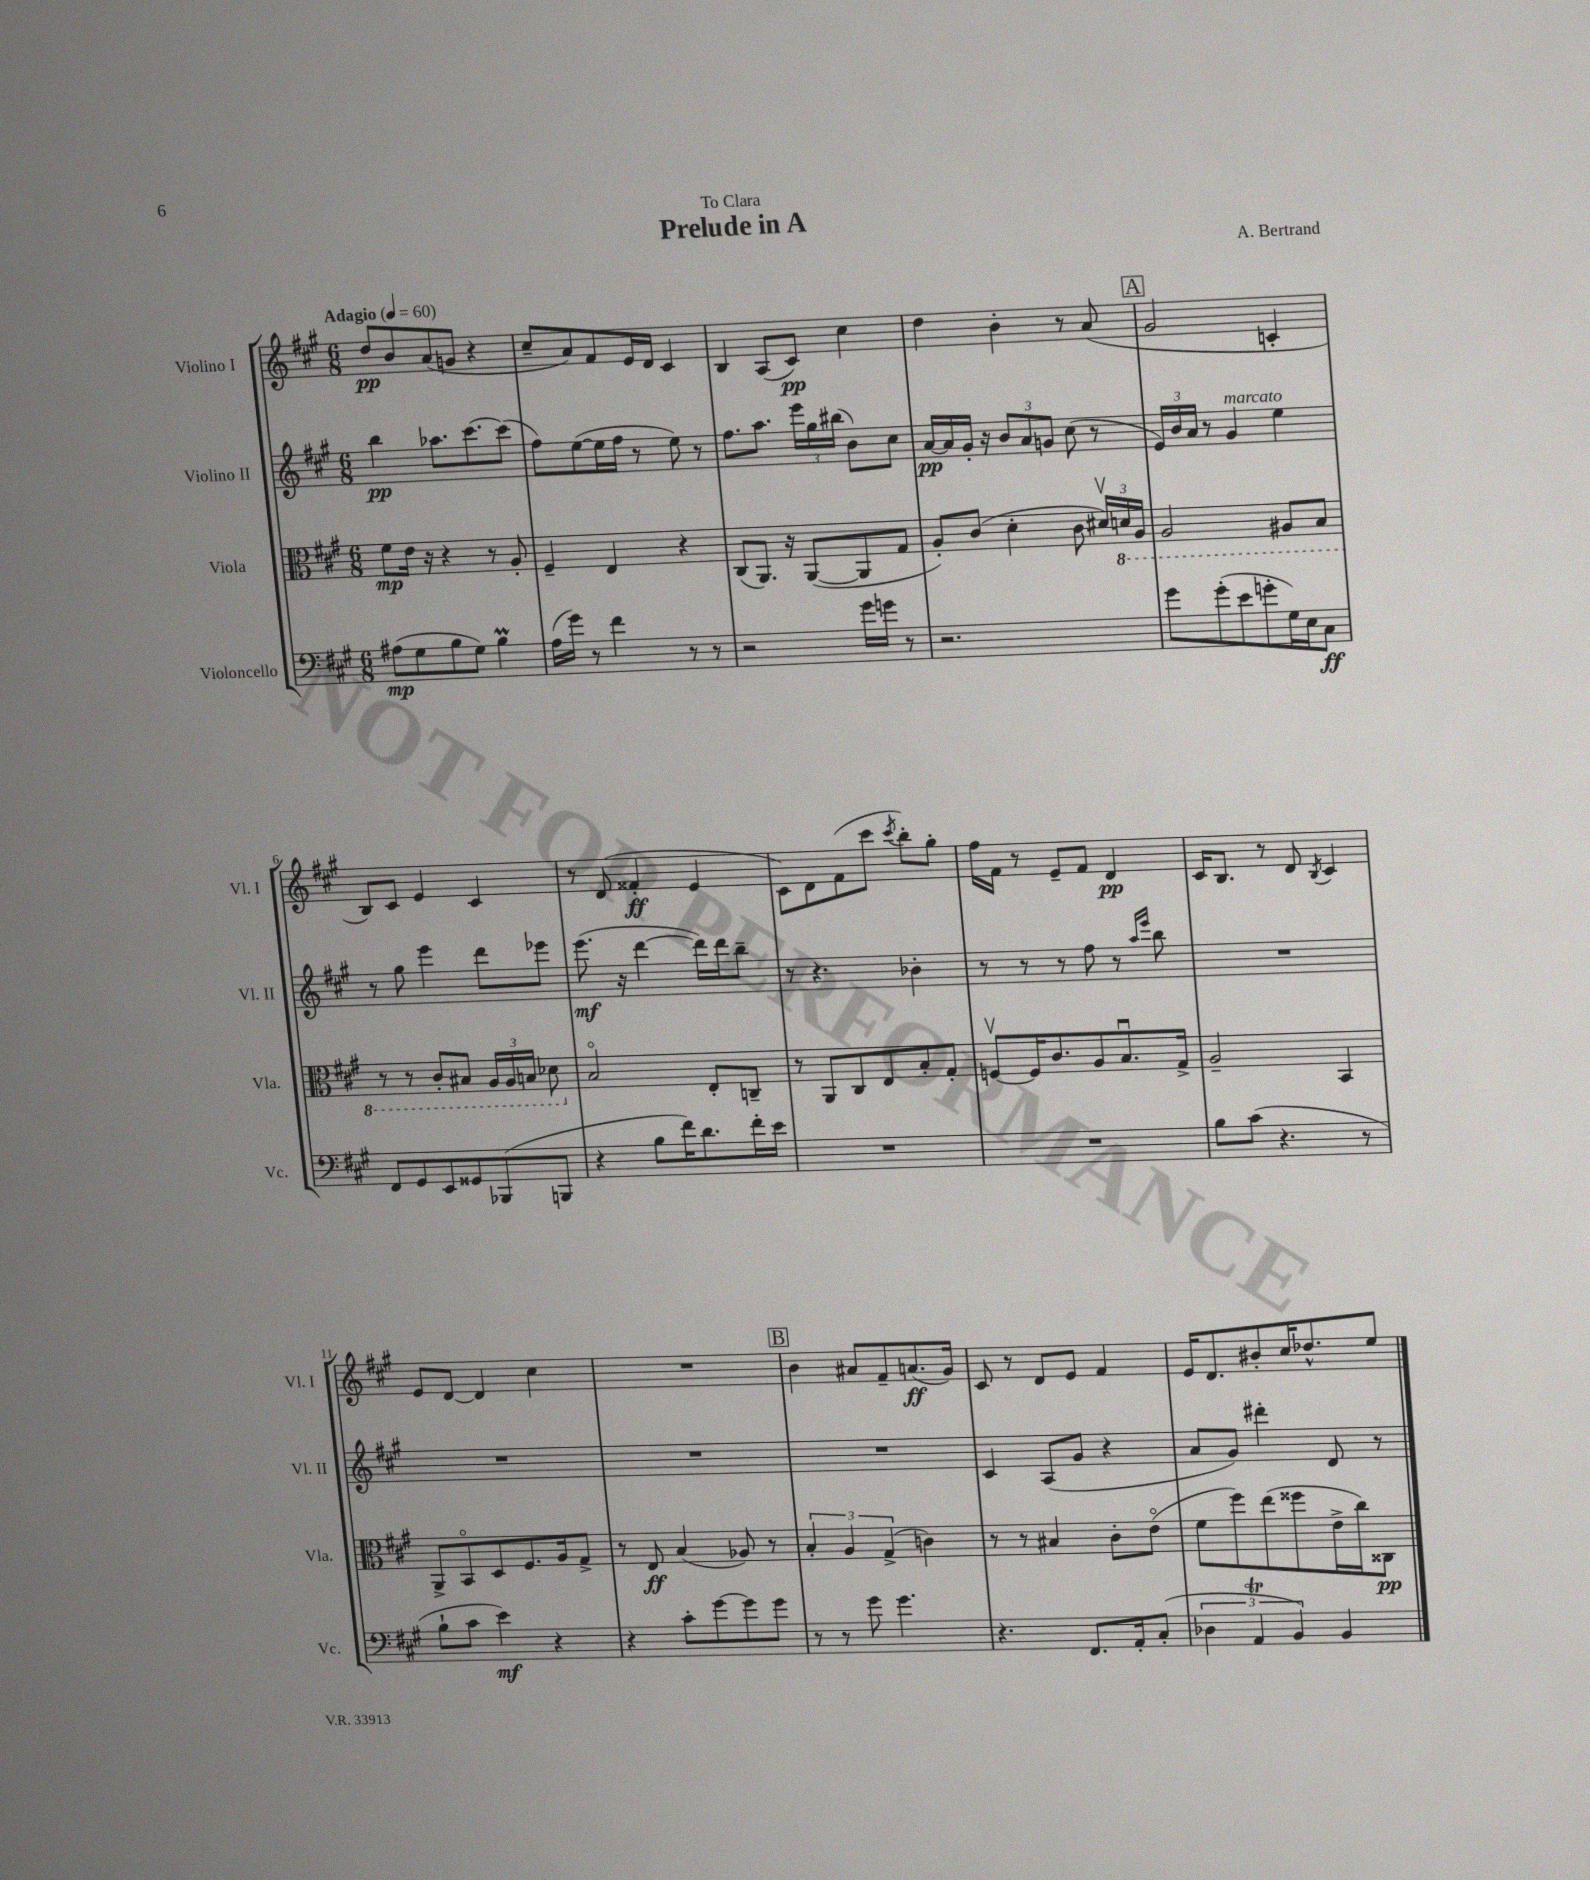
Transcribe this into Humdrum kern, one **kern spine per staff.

**kern	**kern	**kern	**kern
*staff4	*staff3	*staff2	*staff1
*clefF4	*clefC3	*clefG2	*clefG2
*k[f#c#g#]	*k[f#c#g#]	*k[f#c#g#]	*k[f#c#g#]
*M6/8	*M6/8	*M6/8	*M6/8
*MM60	*MM60	*MM60	*MM60
(8A#	8f#	4bb	8dd
8G#	16e	.	8b
.	16r	.	.
8B	4r	8.aa-	(8a
8G#)	.	.	8g
.	.	[8.ccc#	.
4B	8r	.	4r
.	8A'	(8ccc#]	.
=	=	=	=
(16A	4F#~	8ff#)	8cc#~
16g#)	.	.	.
8r	.	([8ee	8a)
4f#	4E	16ee]	8f#
.	.	16ff#	.
.	.	8r	16e
.	.	.	16d
8r	4r	8ee)	4c#
8r	.	8r	.
=	=	=	=
2r	(8C#	8.ff#	4B
.	8.AA)	.	.
.	.	8.aa	.
.	.	.	(8A
.	16r	.	.
.	([8AA	24eee	8c#)
.	.	24gg#	.
.	.	(24bb#	.
16g#	8AA]	8b)	4cc#
16g	.	.	.
8r	8G#	8cc#	.
=	=	=	=
2.r	8A')	[16a	4dd
.	.	16a]	.
.	(8c#	16g#'	.
.	.	16r	.
.	4d'	12b	4b'
.	.	12a	.
.	.	12g	.
.	8c#	(8cc#	8r
.	24d#v)	8r	(8a
.	24D	.	.
.	24AA	.	.
=	=	=	=
8g#	2AA	24e)	2g#
.	.	24b	.
.	.	24a	.
(8g#'	.	8r	.
8e	.	4g#	.
8g'	.	.	.
16G#)	8AA#	4ee	4c'
16E	.	.	.
8C#	8BB	.	.
=	=	=	=
8FF#	8r	8r	8B)
8GG#	8r	8gg#	8c#
8EE	8C#'	4eee	4e
8GG##	8BB#	.	.
(8BBB-	24AA	8ddd	4c#
.	24AA	.	.
.	24BB	.	.
8BBB	8D-	8eee-	.
=	=	=	=
4r	2Bo	(8.eee	8r
.	.	.	(8d
.	.	16r	.
8B	.	[4ddd	4f##'
16f#)	.	.	.
8.d	.	.	.
.	8E'	16ddd])	4e
.	.	16ddd	.
16f#'	8C~	8bb~	.
16e	.	.	.
=	=	=	=
2.r	8r	8r	8c#)
.	8AA	4.r	8d
.	8C#	.	(8f#
.	8E	.	8ccc#
.	.	.	8qccc#
.	8B'	4b-'	8bb')
.	8G#'	.	8gg#'
=	=	=	=
2.r	[8Fv	8r	16ff#
.	.	.	16f#
.	16F]	8r	8r
.	8.c#	.	.
.	.	8r	8e~
.	8A	8ff#	8f#
.	8.Bu	8r	4d
.	.	16qqaa	.
.	.	16qqeee	.
.	.	8bb	.
.	16G#^	.	.
=	=	=	=
8B	2A~	2.r	16c#
.	.	.	8.B
(8c#	.	.	.
4.r	.	.	8r
.	.	.	8d
.	.	.	8qB
.	4BB	.	4c#
8r	.	.	.
=	=	=	=
8B`	8AA^	2.r	8e
8c#	8BBo	.	[8d
4e)	8D	.	4d]
.	8.F#	.	.
4r	.	.	4cc#
.	16A	.	.
.	8G#^	.	.
=	=	=	=
4r	8r	2.r	2.r
.	8E	.	.
8c#'	(4B	.	.
[8g#	.	.	.
8g#]	8A-)	.	.
8g#	8r	.	.
=	=	=	=
8r	6B'	2.r	4b
8r	.	.	.
.	6A	.	.
8g#	.	.	8a#
.	(6G#^	.	.
4.g#	.	.	8f#~
.	4c)	.	(8.a
.	.	.	16g#)
=	=	=	=
4.r	8r	4c#	8c#
.	8r	.	8r
.	4B#	(8A	8d
8.FF#	.	8g#	8e
.	8c#'	4r	4f#
16AA'	.	.	.
(8C#'	(8eo	.	.
=	=	=	=
6D-	8f#	8a	16e
.	.	.	8.d
.	8ff#)	8g#)	.
6AA	.	.	.
.	(8ee	4ddd#'	8b#'
6BB)	.	.	.
.	8ff##	.	16cc#
.	.	.	8.dd-^^
4BB	16e^	8d	.
.	16cc#)	.	.
.	8C##	8r	8ee
==	==	==	==
*-	*-	*-	*-
